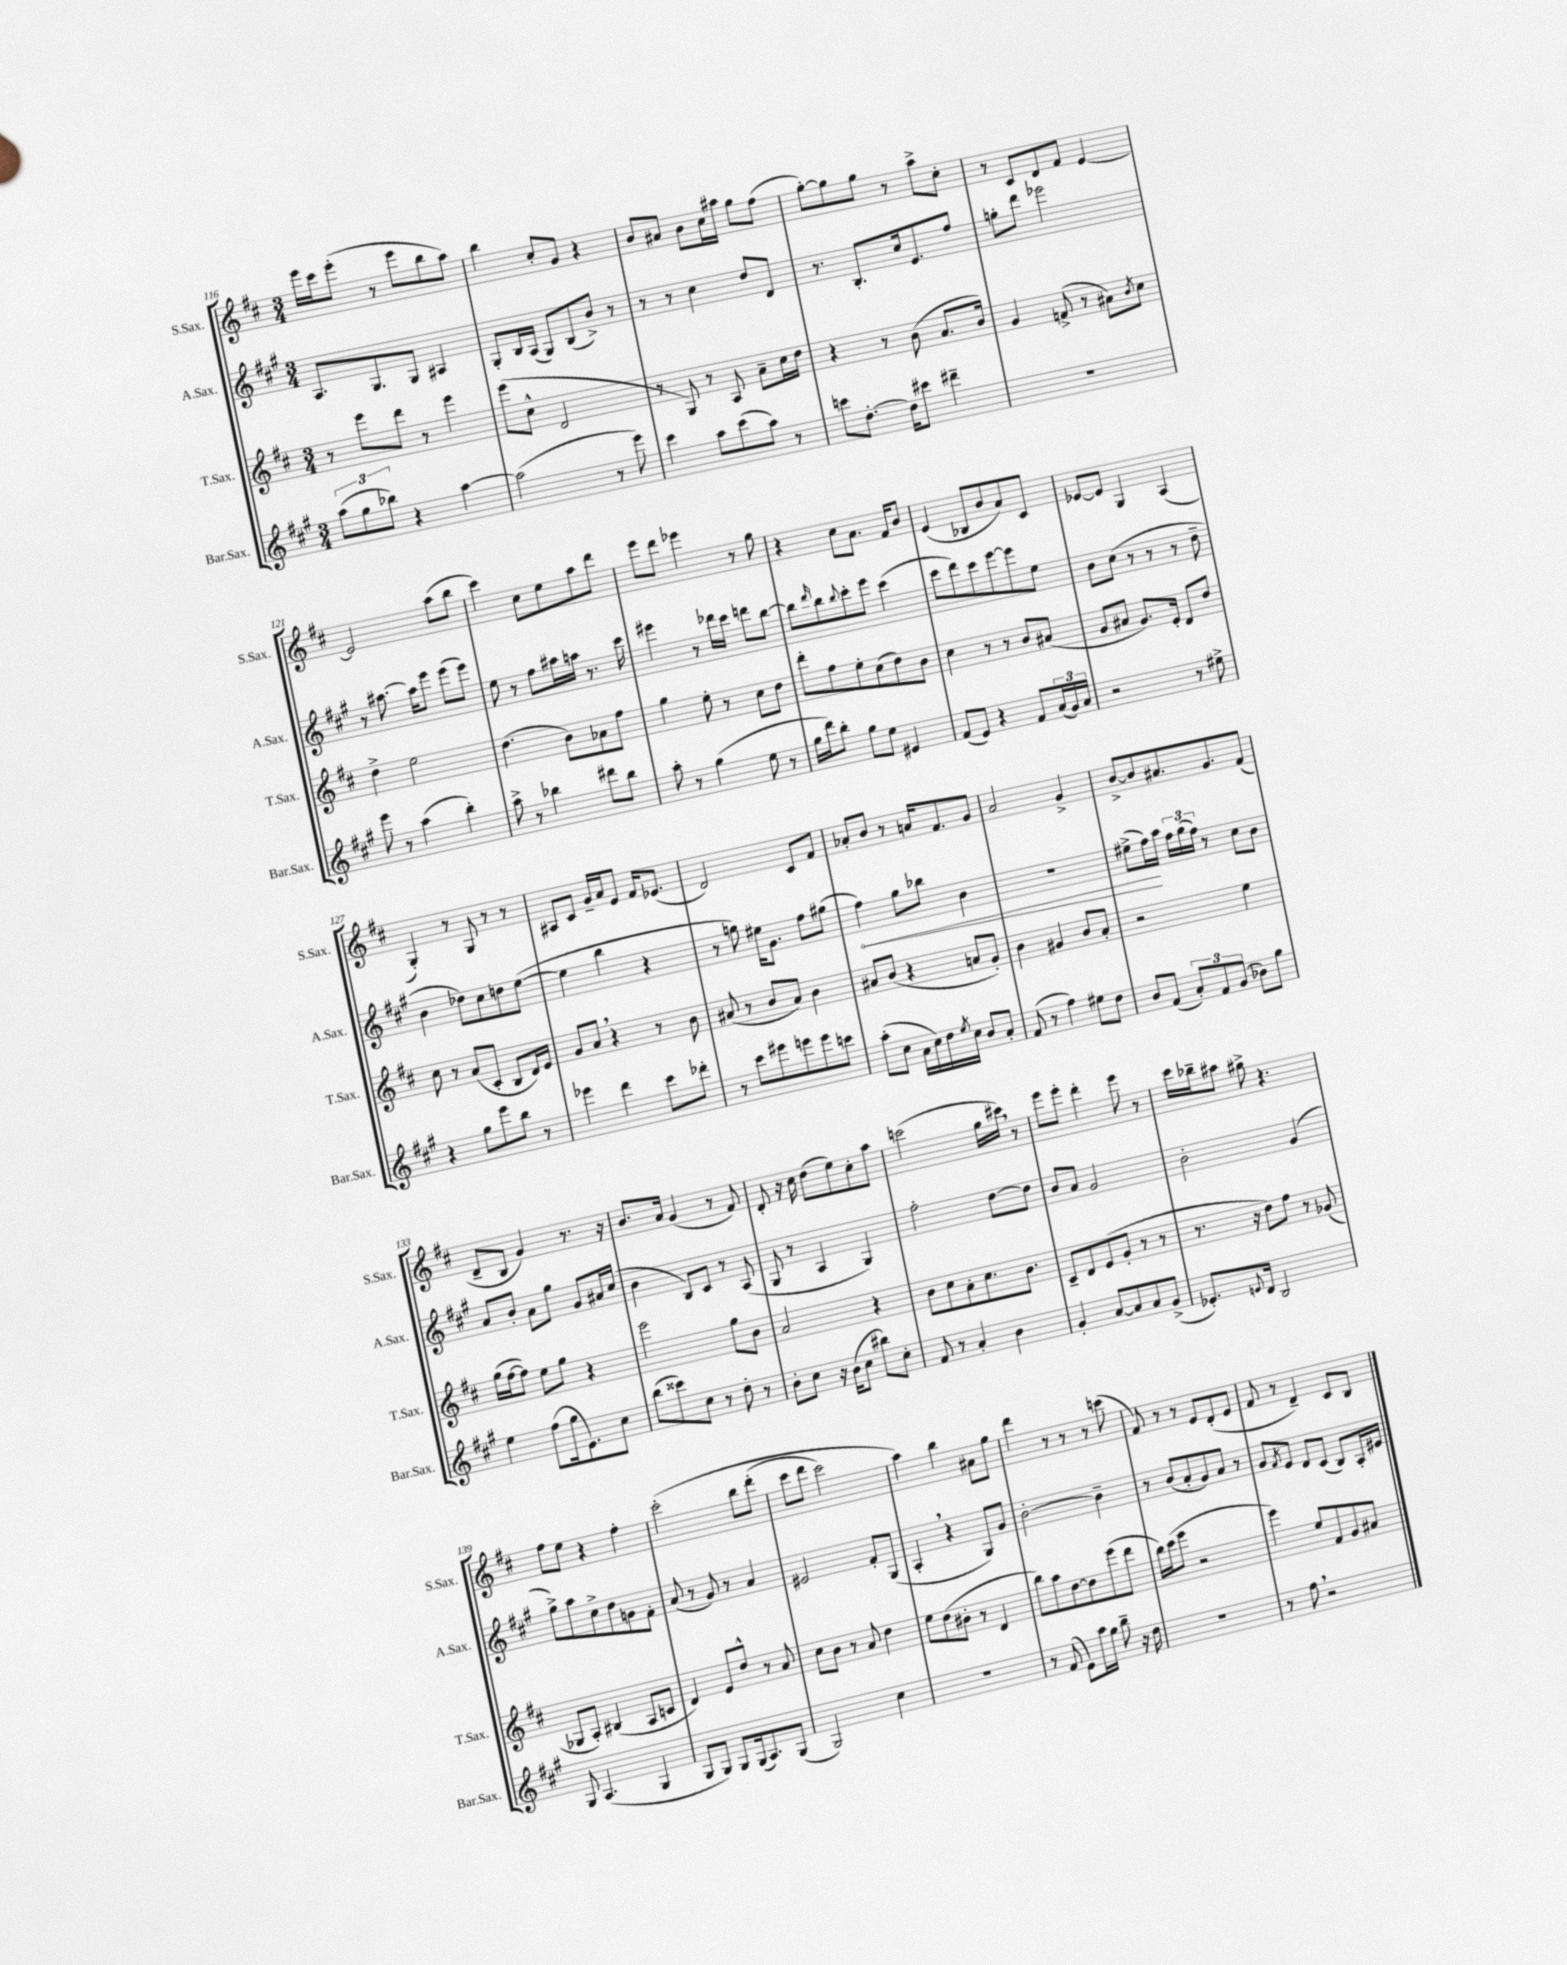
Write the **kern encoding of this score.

**kern	**kern	**kern	**kern
*staff4	*staff3	*staff2	*staff1
*clefG2	*clefG2	*clefG2	*clefG2
*k[f#c#g#]	*k[f#c#]	*k[f#c#g#]	*k[f#c#]
*M3/4	*M3/4	*M3/4	*M3/4
(12aa	8r	8.A	16eee
.	.	.	16ccc#
12gg#	.	.	.
.	8eee	.	(8eee'
12bb-)	.	.	.
.	.	8.G#	.
4r	8ddd	.	8r
.	8r	8G#	8eee
[4aa	4eee	4A#	8bb
.	.	.	8aa)
=	=	=	=
(2aa]	(8eee	8G#'	4bb
.	8cc#^^	16B	.
.	.	(16A	.
.	2d	8G#)	8cc#'
.	.	(8B	8g
8r	.	8b^)	4r
8eee)	.	8r	.
=	=	=	=
4ccc#	8r	8r	8b
.	8G)	8r	8a#
8aa	8r	4cc#	8b
(8ccc#	8A	.	16cc#
.	.	.	16aa#
8aa)	8a~	8dd	8gg
8r	16cc#	8d	(8ff#
.	16dd	.	.
=	=	=	=
8ccc	4r	8.r	[8gg')
[8.dd'	.	.	8gg]
.	.	8.B'	.
.	8r	.	8gg
16dd]	.	.	.
8ccc#	(8b	16cc#	8r
.	.	8.e	.
4ddd#~	8.a	.	8aa^
.	.	8ff#	8cc#'
.	16b)	.	.
=	=	=	=
2.r	4g	8gg'	8r
.	.	8ddd	8c#
.	(8f^	2eee-	8d
.	8r	.	8f#
.	8a#)	.	[4e
.	8qb	.	.
.	8cc#	.	.
=	=	=	=
8eee	4dd^	8r	2e]
8r	.	[8.aa#	.
(4aa	2ee	.	.
.	.	16aa#]	.
.	.	8eee	.
4bb')	.	(8eee	(8aa
.	.	8eee)	8bb
=	=	=	=
8aa^	(4.dd	8ee	4ccc#)
8r	.	8r	.
4bb-	.	8ff#	8cc#
.	8b)	16aa#	8ee
.	.	16aa	.
8ddd#	8a-	8.r	8aa
8bb-	8ff#	.	8ddd
.	.	16ccc#	.
=	=	=	=
8aa'	4gg	4eee#	8eee
8r	.	.	8ddd
(4gg#	8ee'	8r	4eee-
.	8r	16ddd-	.
.	.	16ccc#	.
8ee	8cc#	8ddd	8r
8r	8dd	[8bb	8gg
=	=	=	=
16gg#	8ddd'	8bb]	4r
16ddd)	.	.	.
.	.	16qqddd	.
8bb'	8ff#	8bb	.
.	.	8qqbb	.
8gg#	8ee'	8ccc#'	8cc#
8ee	(8cc#	8eee	8.a
4e#	8dd)	(4ccc#	.
.	.	.	16f#
.	8b	.	8b
=	=	=	=
(8f#	4cc#	8ccc#	(4e
8e)	.	8ddd)	.
4r	8r	8ccc#	8B-
.	8r	[8eee	8b
8f#	8b	8eee]	8a)
(24a	(8a#	8ee	8c#
24g#)	.	.	.
24a	.	.	.
=	=	=	=
2r	8g	8b	[8e-
.	8a#	(8cc#	8e-]
.	8.g)	8r	4G
.	.	8r	.
.	16e'	.	.
8r	8d	8r	(4A
8ee#^	8dd	8dd~	.
=	=	=	=
4r	8cc#	4b	4G')
.	8r	.	.
8gg#	(8a	8dd-)	8r
8eee	8c#'	8cc#	8G
8bb	8B	8dd	8r
8r	16d)	([8ee	8r
.	16e	.	.
=	=	=	=
4eee-	8g	4ee]	8A#
.	8a	.	8c#
4ddd	4r	4bb	16g~
.	.	.	16a
.	.	.	8e
8ccc#	8r	4r	16f#
.	.	.	(8.e-
8ddd-'	8b	.	.
=	=	=	=
8r	(8a#	8r	2d)
8ccc#	8r	8gg)	.
8eee#	8b	16ee#	.
.	.	8.g#	.
8eee	8a#)	.	.
8eee	4b	8ff#	8c#
8ccc	.	(8gg#	8f#
=	=	=	=
(8aa'	8a#	4ff#)	8a-'
8cc#	(8b	.	8b
16a	4r	8gg#	8r
16cc#)	.	.	.
16dd	.	8bb-	16a
8qee	.	.	.
16cc#	.	.	8.f#
8b	8a	4b	.
8a'	8g')	.	8g
=	=	=	=
(8f#	4b	2.r	2a
8r	.	.	.
4ff#)	4g#	.	.
8ee#	8b	.	4g^
8dd	8a'	.	.
=	=	=	=
8b	2r	(8ee#^	[8b^
(8f#	.	16ff#)	8b]
.	.	16aa	.
12a')	.	24ff#	8.a#
.	.	(24gg#	.
12f#	.	24ff#)	.
.	.	8r	.
(12g#	.	.	.
.	.	.	8.g
8b-)	4ee	8cc#	.
8gg#	.	8b	(8f#
=	=	=	=
4ee	(16gg	8a	8d~
.	[16ff#	.	.
.	8ff#])	8b'	8B
(8ff#	8ee	8a	4g)
16gg#	8gg	8gg#	.
8.e)	.	.	.
.	4r	8g#	8.r
8cc#	.	16a#	.
.	.	(16cc#	16r
=	=	=	=
(8bb	2eee	4b	8.b
8ccc##)	.	.	.
.	.	.	16a
8cc#	.	8B)	(4g
8r	.	8c#	.
8dd'	8gg	8r	8r
8r	8b	(8A	8f#)
=	=	=	=
8b'	2a	8G#	8d'
8cc#	.	8r	16r
.	.	.	16cc#
16r	.	4A	(8dd
(16b	.	.	.
8cc#	.	.	8ee)
8bb#)	4r	4G#)	8cc#'
8cc#'	.	.	8aa
=	=	=	=
8f#	8b	2ff#'	(2ccc
8r	8cc#	.	.
4a'	8a'	.	.
.	8.cc#	.	.
4b	.	[8dd	16gg
.	8.b	.	16ccc#)
.	.	8dd]	8r
=	=	=	=
4g#'	8c#~	8b	8eee
.	8d	8a	8eee'
[8a	(8e	2g#	4ddd'
8a]	8g'	.	.
8a	8r	.	8eee
(8g#^	8r	.	8r
=	=	=	=
8.e-')	8.r	2b'	16ccc#
.	.	.	16bb-~
.	.	.	8aa#
8qqe	.	.	.
16d	16r	.	.
2B	8dd)	.	8gg#^
.	8ff#	.	4.r
.	8r	(4g#	.
.	(8g-	.	.
=	=	=	=
8G#	8G-	8gg#^)	8ff#
(4.A	8A')	8aa	8ee
.	(4B#	8cc#^	4r
.	.	8dd	.
4G#	8A	8g	4ff#'
.	8c	8f#'	.
=	=	=	=
8G#	4d)	(8a	&(2ccc#'
8G#)	.	8r	.
8G#	8e	8g#)	.
(16G#	8dd^^	8r	.
8.A)	.	.	.
.	8r	4a	8bb
(8G#	8a	.	(8ddd'
=	=	=	=
2G#)	8cc#	2e#	8ccc#
.	8b	.	8ddd
.	8r	.	2ccc#)
.	8a	.	.
4cc#	4dd	8f#'	.
.	.	(8G#	.
=	=	=	=
2.r	8ee	4A'	4aa&)
.	(8dd	.	.
.	8b#'	4r	4bb
.	8r	.	.
.	4d	8G#)	8a#
.	.	8g#	8gg
=	=	=	=
8r	8bb)	[2b'	4ddd
(8f#	8aa	.	.
8e)	[8dd	.	8r
16aa	8dd]	.	8r
16gg#	.	.	.
8bb~	(8eee	4b~]	8r
16r	8ddd	.	(8ccc
16dd	.	.	.
=	=	=	=
2.r	16bb)	8r	8f#)
.	(16ccc#	.	.
.	8eee	(8b	8r
.	2r	8a'	8r
.	.	8g#)	8e
.	.	8a	(8d'
.	.	8r	8e
=	=	=	=
8r	4eee)	8g#	8f#
.	.	8qf#	.
8ff#	.	8e	8r
2r	8ee	8d	4d~)
.	8f#	(8c#	.
.	8g	8B)	8c#
.	8a#	16A'	8B
.	.	16e#	.
==	==	==	==
*-	*-	*-	*-
